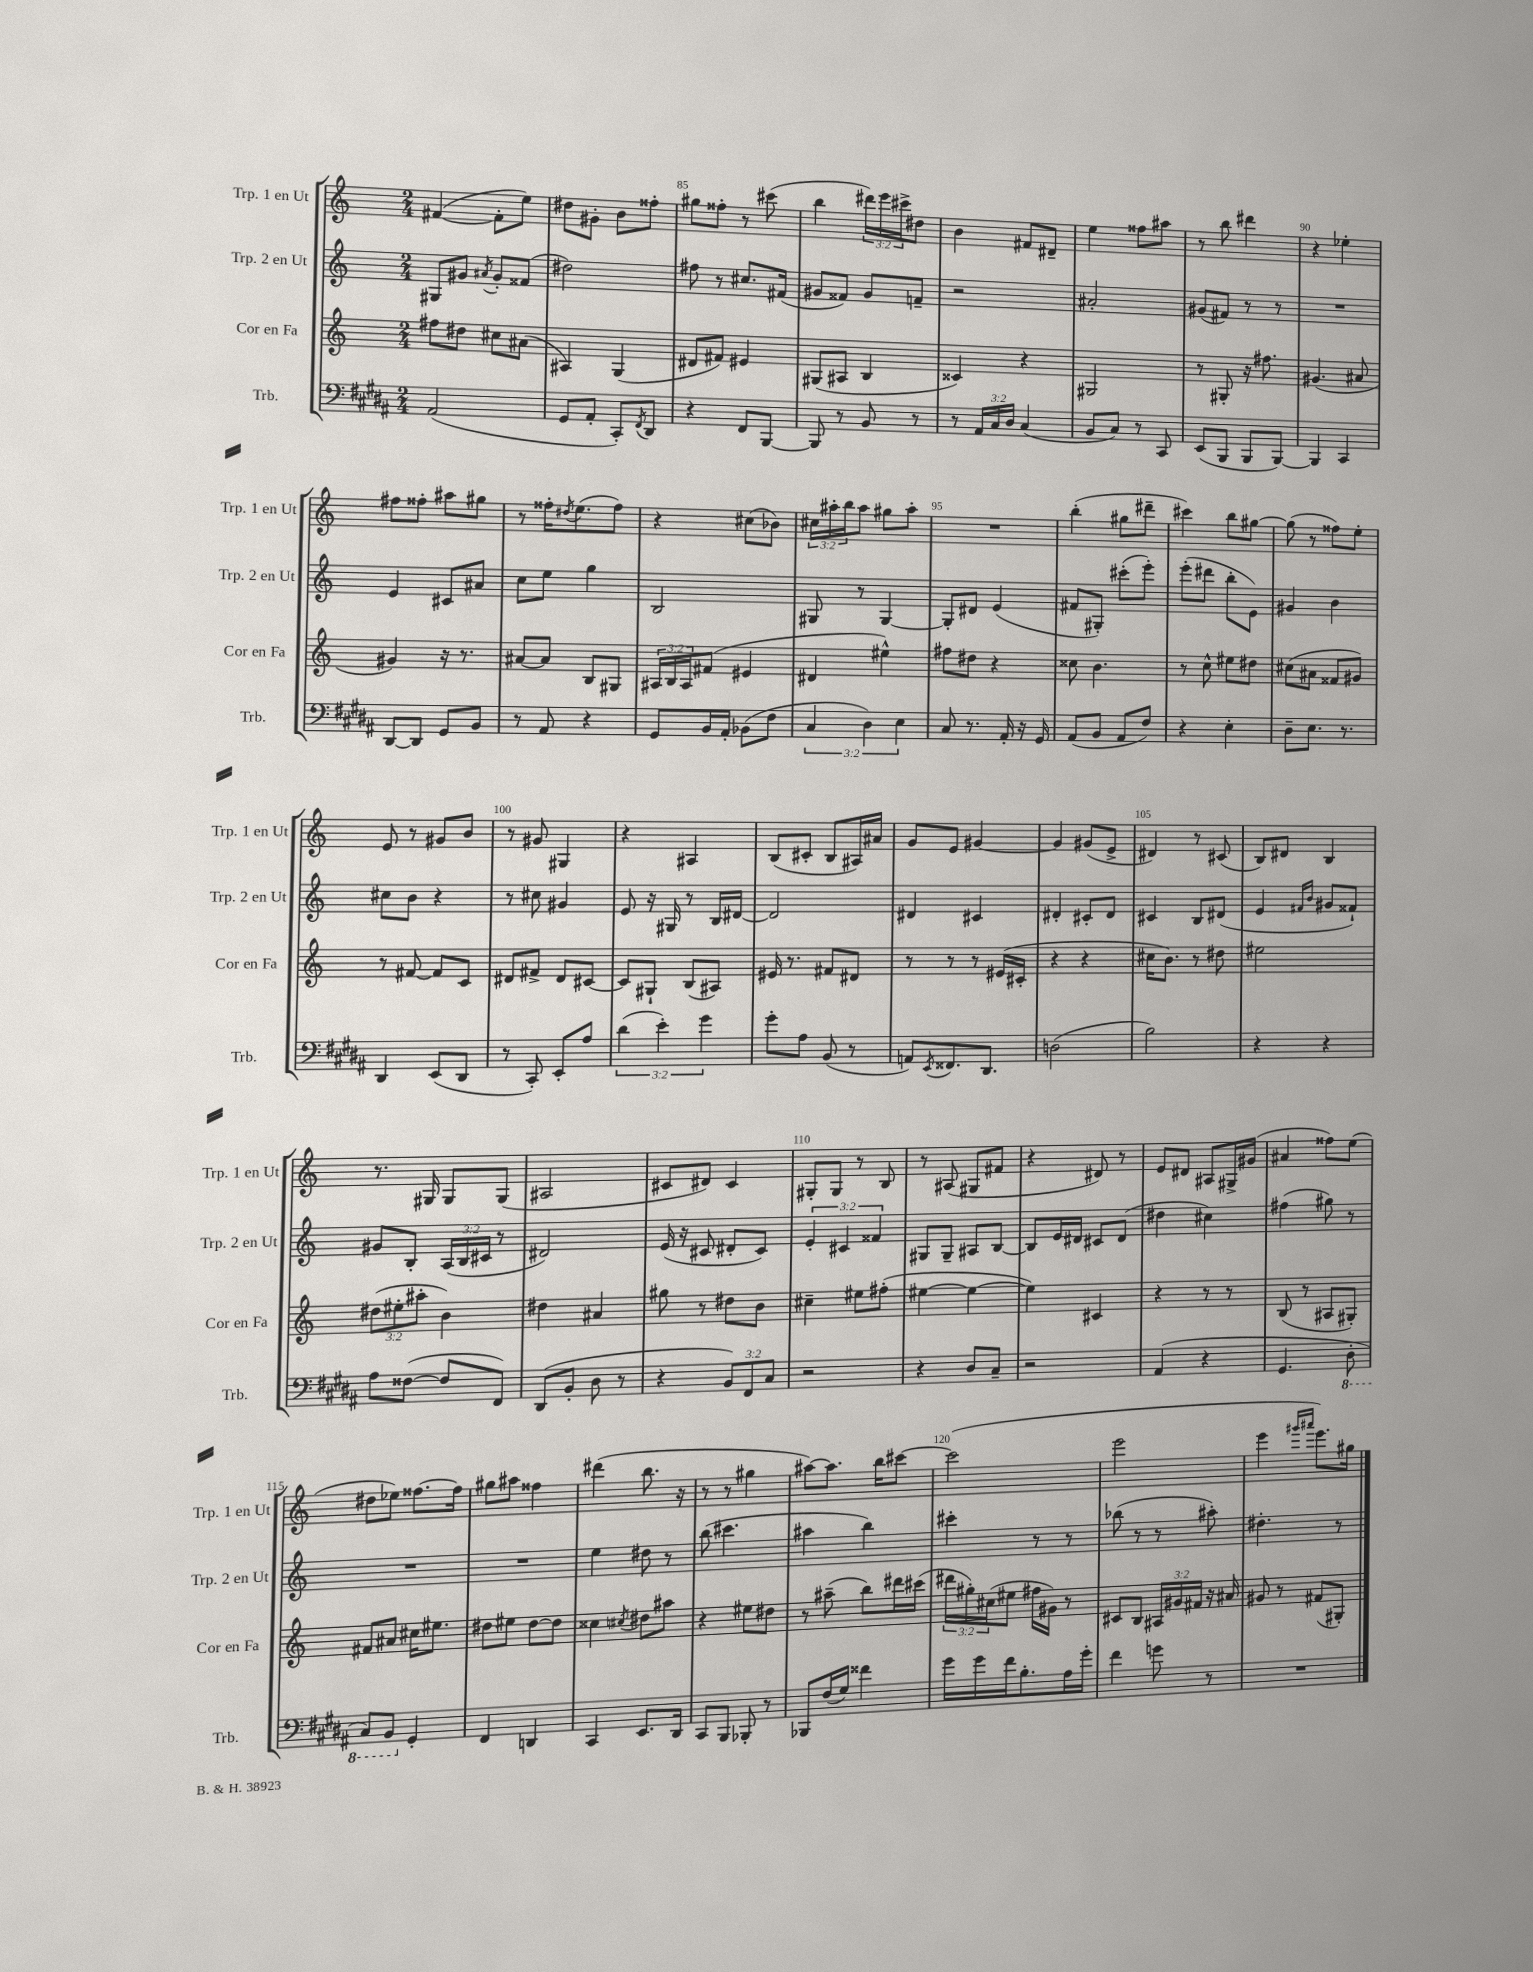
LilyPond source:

<<
\new StaffGroup <<
\new Staff = "s0" \with { instrumentName = "Trp. 1 en Ut" shortInstrumentName = "Trp. 1 en Ut" } {
    \clef treble \key c \major \numericTimeSignature \time 2/4 \override Staff.TupletNumber.text = #tuplet-number::calc-fraction-text
    fis'4~( fis'8-. e''8) |
    dis''8 gis'8-. b'8 fisis''8-. |
    gis''8 fisis''8-. r8 cis'''8( |
    b''4 \tuplet 3/2 { dis'''16) e'''16 cis'''16-> } dis''8 |
    b'4 fis'8 dis'8-- |
    e''4 fisis''8 ais''8 |
    r8 b''8 dis'''4 |
    r4 ees''4-. |
    fis''8 fisis''8-. ais''8 gis''8 |
    r8 fisis''16-. \acciaccatura { dis''8 } e''8.( fisis''8) |
    r4 cis''8( bes'8) |
    \tuplet 3/2 { cis''16 ais''16-. b''16 } ais''8 gis''8 ais''8-. |
    R2 |
    b''4-.( gis''8 dis'''8-- |
    cis'''4) b''8 gis''8~ |
    gis''8( r8 fisis''8) e''8-. |
    e'8 r8 gis'8 b'8 |
    r8 gis'8 gis4 |
    r4 ais4 |
    b8( cis'8-. b8 ais16) ais'16 |
    g'8 e'8 gis'4~ |
    gis'4 gis'8( e'8-> |
    dis'4) r8 cis'8( |
    b8) dis'8 b4 |
    r8. gis16 gis8 gis8( |
    ais2 |
    cis'8 dis'8) cis'4 |
    gis8-. gis8 r8 b8 |
    r8 ais8( gis8 fis'8 |
    r4 dis'8) r8 |
    e'8 dis'8 ais8 gis16-> gis'16( |
    ais'4 fisis''8) e''8( |
    dis''8 ees''8) fisis''8.~ fisis''16 |
    gis''8 ais''8 fisis''4 |
    dis'''4( b''8. r16 |
    r8 r8 gis''4 |
    ais''8~) ais''8. b''16 cis'''8~ |
    cis'''2( |
    e'''2 |
    e'''4 \grace { gis'''16 ais'''16 } e'''8.) gis''16 \bar "|." |
}
\new Staff = "s1" \with { instrumentName = "Trp. 2 en Ut" shortInstrumentName = "Trp. 2 en Ut" } {
    \clef treble \key c \major \numericTimeSignature \time 2/4 \override Staff.TupletNumber.text = #tuplet-number::calc-fraction-text
    gis8 gis'8 \acciaccatura { ais'8 } gis'8-. fisis'8( |
    dis''2) |
    fis''8 r8 cis''8. fis'16( |
    gis'8 fisis'8) gis'8 f'8-- |
    r2 |
    ais'2-. |
    gis'8( fis'8) r8 r8 |
    R2 |
    e'4 cis'8 ais'8 |
    c''8 e''8 g''4 |
    b2 |
    gis8 r8 gis4~ |
    gis8-. dis'8 e'4( |
    fis'8 gis8-.) cis'''8-.( e'''8-.) |
    e'''8-.( dis'''8 b''8-. e'8) |
    gis'4 b'4 |
    cis''8 b'8 r4 |
    r8 cis''8 gis'4 |
    e'8 r16 gis16 r8 b16 dis'16~ |
    dis'2 |
    dis'4 cis'4 |
    dis'4-. cis'8-. dis'8 |
    cis'4 b8 dis'8( |
    e'4 \grace { fis'16 b'16 } gis'8 fisis'8-!) |
    gis'8 b8-. \tuplet 3/2 { a16( b16 cis'16 } r8 |
    dis'2) |
    e'16( r16 cis'8 dis'8-. cis'8) |
    \tuplet 3/2 { e'4-. cis'4 fisis'4 } |
    gis8 gis8-- ais8 b8~ |
    b8 e'16 dis'16 cis'8 dis'8( |
    dis''4 cis''4) |
    fis''4( gis''8) r8 |
    R2 |
    R2 |
    e''4 dis''8 r8 |
    b''8( cis'''4. |
    ais''4 b''4) |
    cis'''4-. r8 r8 |
    bes''8( r8 r8 ais''8-.) |
    dis''4.-. r8 \bar "|." |
}
\new Staff = "s2" \with { instrumentName = "Cor en Fa" shortInstrumentName = "Cor en Fa" } {
    \clef treble \key c \major \numericTimeSignature \time 2/4 \override Staff.TupletNumber.text = #tuplet-number::calc-fraction-text
    fis''8 dis''8 cis''8 ais'8( |
    ais4) g4( |
    dis'8 fis'8) eis'4 |
    gis8( ais8 b4 |
    cisis'4) r4 |
    gis2 |
    r8 gis8-. r16 fis''8. |
    gis'4.( ais'8 |
    gis'4) r16 r8. |
    ais'8~ ais'8 b8 gis8 |
    \tuplet 3/2 { ais16 b16 ais16 } fis'8( eis'4 |
    dis'4 eis''4-^) |
    fis''8 dis''8 r4 |
    cisis''8 b'4. |
    r8 c''8-^ eis''8 dis''8 |
    cis''8( ais'8 fisis'8 gis'8) |
    r8 fis'8~ fis'8 c'8 |
    dis'8 fis'8-> dis'8 cis'8~ |
    cis'8 gis8-! b8( ais8) |
    eis'16 r8. fis'8 dis'8 |
    r8 r8 r8 eis'16( cis'16-. |
    r4 r4 |
    cis''16 b'8.) r8 dis''8 |
    eis''2 |
    \tuplet 3/2 { dis''8( eis''8-. ais''8-. } b'4) |
    dis''4 ais'4 |
    gis''8 r8 dis''8 b'8 |
    cis''4-- eis''8 fis''8-.( |
    eis''4~ eis''4~ |
    eis''4) cis'4 |
    r4 r8 r8 |
    b8( r8 ais8 gis8-.) |
    fis'8 ais'8 cis''16 eis''8. |
    dis''8 eis''8 dis''8~ dis''8 |
    cisis''4 \acciaccatura { cis''8 } dis''8 ais''8 |
    r4 eis''8 dis''8 |
    r8 ais''8--( b''8) dis'''16 cis'''16( |
    \tuplet 3/2 { dis'''16 gis''16-.) cis''16( } eis''8 fis''16 gis'16) r8 |
    cis'8 b8 \tuplet 3/2 { ais16 gis'16 fis'16 } r16 ais'16 |
    gis'8 r8 fis'8( gis8-.) \bar "|." |
}
\new Staff = "s3" \with { instrumentName = "Trb." shortInstrumentName = "Trb." } {
    \clef bass \key b \major \numericTimeSignature \time 2/4 \override Staff.TupletNumber.text = #tuplet-number::calc-fraction-text
    ais,2( |
    gis,8 ais,8-. cis,8-.) \acciaccatura { fis,8 } dis,8 |
    r4 fis,8 b,,8~ |
    b,,8 r8 b,8 r8 |
    r8 \tuplet 3/2 { ais,16 cis16 dis16 } cis4( |
    b,8 cis8) r8 cis,8 |
    e,8( b,,8 b,,8 b,,8~) |
    b,,4 cis,4 |
    dis,8~ dis,8 gis,8 b,8 |
    r8 ais,8 r4 |
    gis,8 b,16 ais,16-. bes,8( fis8 |
    \tuplet 3/2 { cis4 dis4) e4 } |
    cis8 r8. ais,16-. r16 gis,16 |
    ais,8( b,8 ais,8 fis8) |
    r4 e4-. |
    dis8-- e8. r8. |
    dis,4 e,8( dis,8 |
    r8 cis,8-.) e,8-. ais8 |
    \tuplet 3/2 { dis'4( e'4-.) gis'4 } |
    gis'8-. ais8 b,8( r8 |
    a,8) \acciaccatura { e,8 } fisis,8. dis,8. |
    d2( |
    b2) |
    r4 r4 |
    ais8 fisis8~( fisis8 fis,8) |
    dis,8( b,8-. dis8 r8 |
    r4 \tuplet 3/2 { b,8) fis,8 cis8 } |
    r2 |
    r4 dis8 cis8-- |
    r2 |
    ais,4( r4 |
    gis,4. \ottava #-1 dis,8-. |
    cis,8) b,,8 \ottava #0 gis,4-. |
    fis,4 d,4 |
    cis,4 e,8. dis,16 |
    cis,8 b,,8 bes,,8-. r8 |
    bes,,8 fis16( gis16) fisis'4 |
    gis'16 gis'16 fis'16 b8.-. ais16 gis'16-. |
    fis'4 g'8 r8 |
    R2 \bar "|." |
}
>>
>>
\layout { \context { \Score currentBarNumber = #83 \override BarNumber.break-visibility = ##(#f #t #t) barNumberVisibility = #(every-nth-bar-number-visible 5) } }
